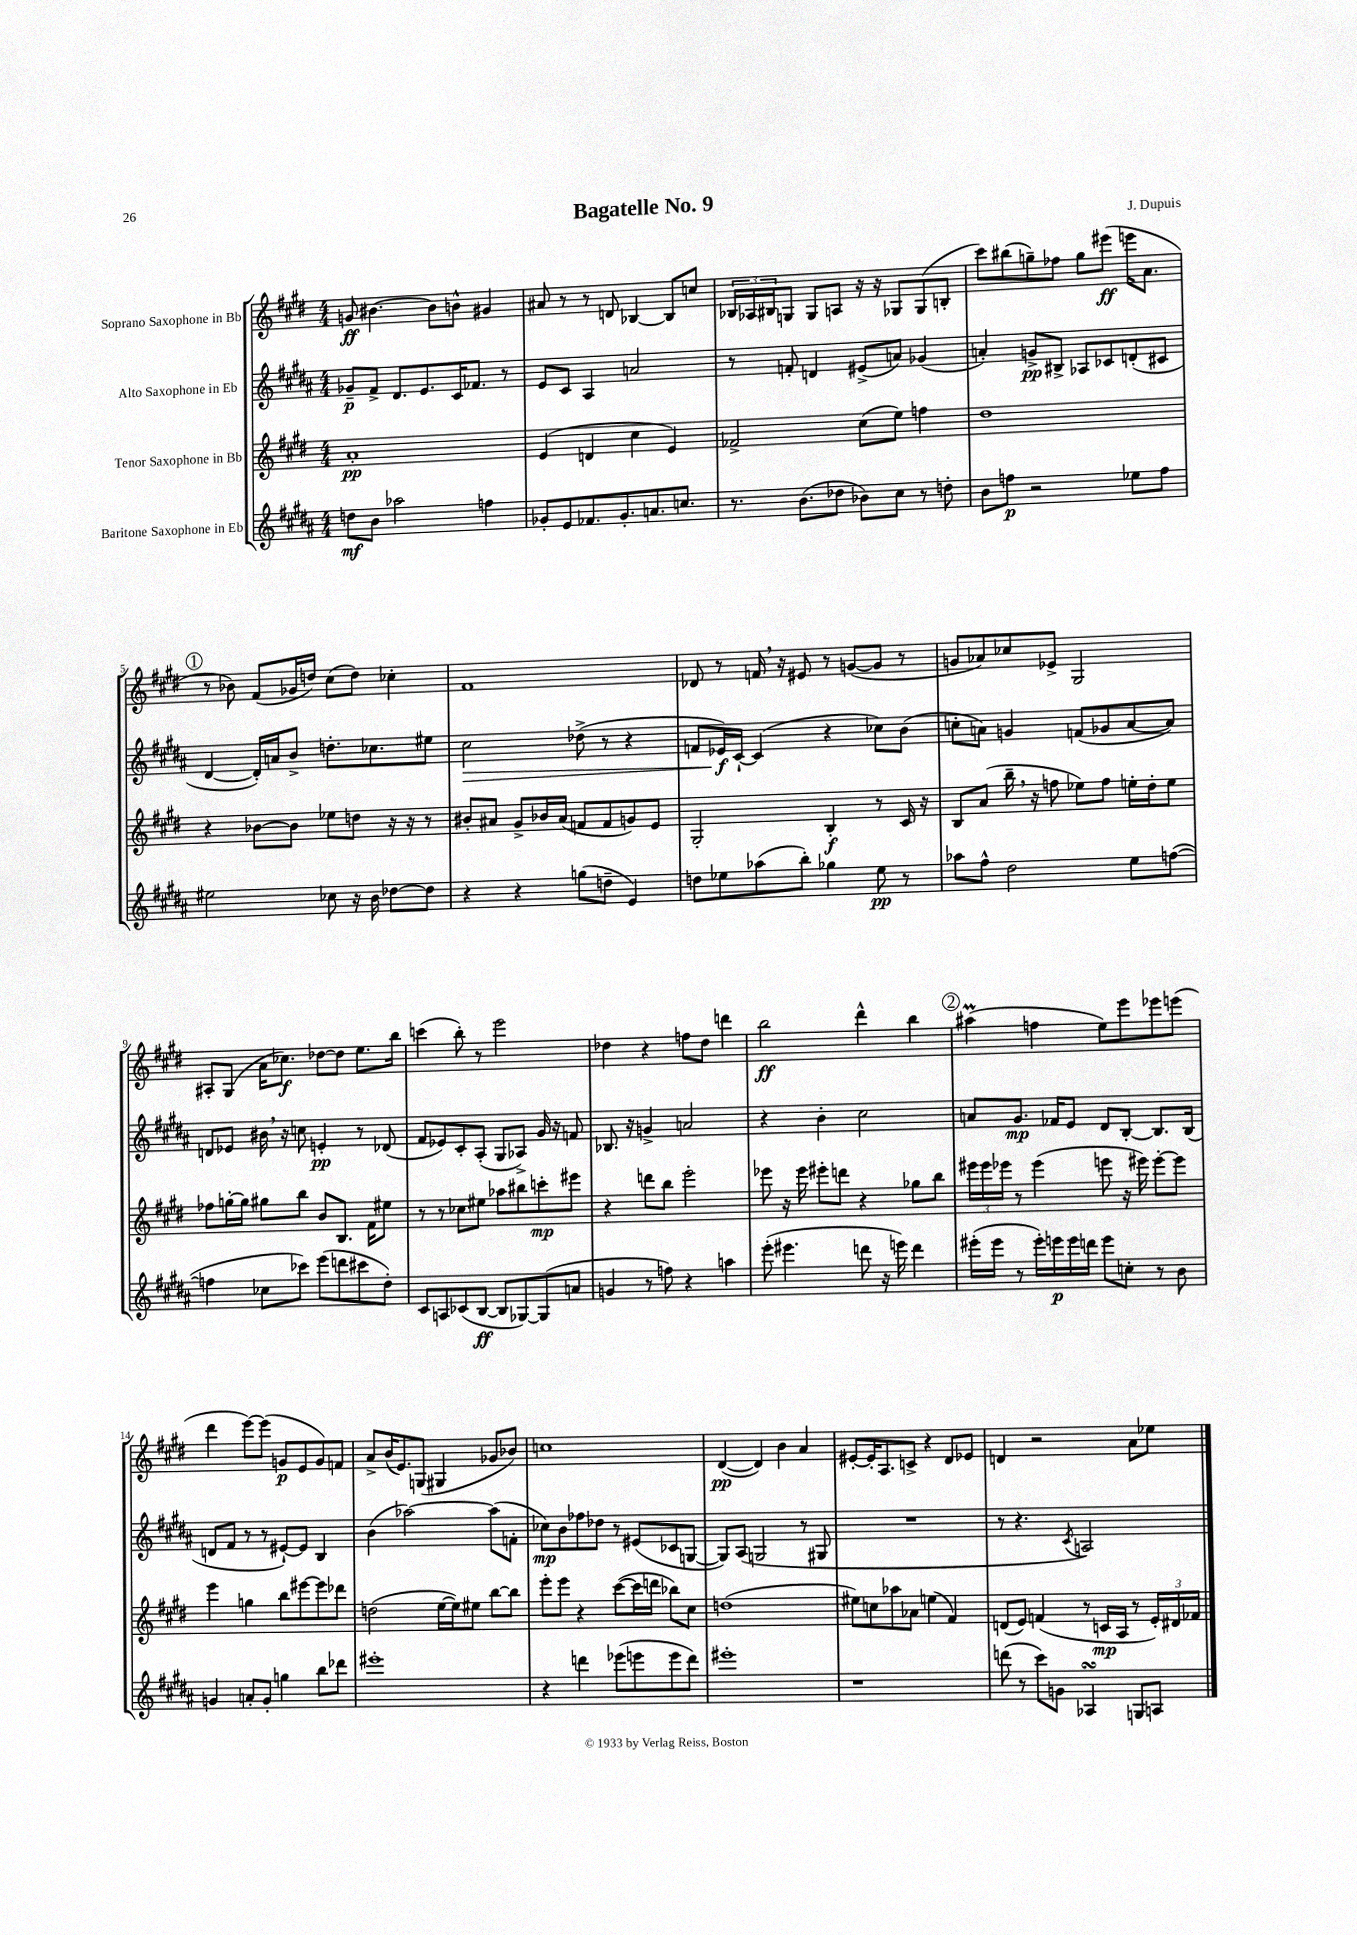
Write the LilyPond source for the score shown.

\header { title = "Bagatelle No. 9" composer = "J. Dupuis" }
<<
\new StaffGroup <<
\new Staff = "s0" \with { instrumentName = "Soprano Saxophone in Bb" } {
    \clef treble \key e \major \numericTimeSignature \time 4/4
    g'8\ff bis'4.~ bis'8 b'8-^ gis'4 |
    ais'8 r8 r8 d'8 bes4~ bes8 c''8 |
    \tuplet 3/2 { bes16 aes16 bis16 } g8 g8 a8 r16 r16 ges8 ges8( b8-. |
    cis'''8) bis''8( g''8--) fes''8 g''8 eis'''8\ff( e'''16 a'8. |
    \mark \markup { \circle "1" } r8 bes'8) fis'8( ges'16 d''16) cis''8( d''8) ces''4-. |
    fis'1 |
    des'8 r8 f'16 \breathe r16 eis'8 r8 g'8~( g'8 r8 |
    g'8 aes'8) ces''8 ees'8-> gis2 |
    ais8-. gis8( a'16 ces''8.\f) des''8~ des''8 e''8. b''16 |
    c'''4( b''8-.) r8 e'''2 |
    des''4 r4 f''8 des''8 d'''4 |
    b''2\ff dis'''4-^ b''4 |
    \mark \markup { \circle "2" } ais''4\prall( f''4 e''8) e'''8 ees'''8 e'''8( |
    dis'''4 e'''8~) e'''8( g'8\p e'8 g'8) f'8 |
    a'8-> b'16( e'8.) g8( gis4 ges'8 bes'8) |
    c''1 |
    dis'4~\pp( dis'4) b'4 a'4 |
    eis'8~-. eis'16-. a8. c'8-> r4 dis'8 ees'8 |
    d'4 r2 a'8 ees''8 \bar "|." |
}
\new Staff = "s1" \with { instrumentName = "Alto Saxophone in Eb" } {
    \clef treble \key b \major \numericTimeSignature \time 4/4
    ges'8--\p fis'8-> dis'8. e'8. cis'16 fes'8. r8 |
    e'8 cis'8 ais4 a'2 |
    r8 f'8-. d'4 eis'8->( a'8) ges'4( |
    a'4-.) g'8->\pp bis8-> aes8 ces'8 d'8-.( cis'8 |
    \mark \markup { \circle "1" } dis'4~ dis'16-.) a'16 b'8-> d''8.-. ces''8. eis''8 |
    cis''2\> des''8->( r8 r4 |
    f'8 ees'16\f\!) cis'16~-! cis'4( r4 ces''8) b'8( |
    c''8-. a'8) g'4 f'8( ges'8 a'8~ a'8) |
    d'8 ees'8 bis'16 \breathe r16 c''8 e'4-.\pp r8 des'8( |
    fis'8 ees'8) cis'8-. ais8-.( gis8 aes8->) gis'16 r16 f'8 |
    bes8. r16 g'4-> a'2 |
    r4 b'4-. cis''2 |
    \mark \markup { \circle "2" } a'8 gis'8.\mp fes'16 e'8 dis'8 b8~-. b8. b16( |
    d'8 fis'8 r8 r8 eis'8~-!) eis'8 b4 |
    b'4( aes''2~) aes''8( f'8-. |
    ces''8\mp) b'8 fes''8 des''8 r8 eis'8( ces'8 g8~ |
    g8) ais8( g2 r8 gis8 |
    R1 |
    r8 r4. \acciaccatura { cis'8 } a2) \bar "|." |
}
\new Staff = "s2" \with { instrumentName = "Tenor Saxophone in Bb" } {
    \clef treble \key e \major \numericTimeSignature \time 4/4
    a'1-.\pp |
    e'4( d'4 cis''4 e'4) |
    fes'2-> cis''8( e''8) f''4 |
    dis''1 |
    \mark \markup { \circle "1" } r4 bes'8~ bes'8 ees''8 d''8 r16 r16 r8 |
    bis'8-. ais'8 gis'8-> bes'16 ais'16( f'8 f'8 g'8) e'8 |
    gis2-. b4-.\f r8 cis'16 r16 |
    b8 a'8( b''16-- \breathe r16 f''8 ees''8) f''8 e''16-. dis''16-. e''8 |
    fes''8 g''16~-. g''16 gis''8 b''8 b'8 b8. fis'16 eis''8 |
    r8 r8 ces''8 eis''8 aes''8 bis''8 c'''8-.\mp eis'''8 |
    r4 d'''8 b''8 e'''2-. |
    ees'''8 r16 ees'''16 eis'''8-. d'''8 r4 ges''8 b''8 |
    \mark \markup { \circle "2" } \tuplet 3/2 { eis'''16 eis'''16 ees'''16 } r8 ees'''4( e'''8 r16 eis'''16) eis'''8~-. eis'''8 |
    e'''4 g''4 b''8 eis'''8~ eis'''8 des'''8 |
    d''2( e''16~ e''16) eis''8 b''8~ b''8 |
    e'''8-. e'''8 r4 cis'''8~( cis'''16 d'''16 bes''8) cis''8 |
    d''1( |
    eis''8) c''8 aes''8 aes'8 e''4( fis'4) |
    d'8( e'8) f'4( r8 c'16\mp a16 r8 \tuplet 3/2 { e'16-.) dis'16 fes'16 } \bar "|." |
}
\new Staff = "s3" \with { instrumentName = "Baritone Saxophone in Eb" } {
    \clef treble \key b \major \numericTimeSignature \time 4/4
    d''8\mf b'8 aes''2 f''4 |
    ges'8-. e'8 fes'8. ges'8.-. a'8. c''8. |
    r8. b'8.( des''8 bes'8) cis''8 r8 d''8-. |
    b'8 f''8\p r2 ees''8 f''8 |
    \mark \markup { \circle "1" } eis''2 ces''8 r16 b'16 des''8~ des''8 |
    r4 r4 g''8( d''8-- e'4) |
    d''8 ees''8 aes''8( b''8-.) ges''4 ees''8\pp r8 |
    aes''8 fis''8-^ dis''2 e''8 f''8~( |
    f''4 ces''8 ces'''8) e'''8( d'''8 cis'''8 dis''8-.) |
    cis'8 a8 ces'8( b8~\ff b8 ges8~) ges8( a'8 |
    g'4 r8 f''8) r4 a''4 |
    e'''8-.( eis'''4. d'''8 r16 e'''16) d'''4 |
    \mark \markup { \circle "2" } eis'''16-.( eis'''16 r8 eis'''16-.) e'''16\p e'''16 d'''16 e'''8 c''8-. r8 b'8 |
    g'4 a'8-. g'8-. g''4 b''8 des'''8 |
    eis'''1-. |
    r4 d'''4 ees'''8( e'''8 e'''8 d'''8) |
    eis'''1-. |
    r1 |
    d'''8( r8 cis'''8) g'8 aes4\turn g8 a8 \bar "|." |
}
>>
>>
